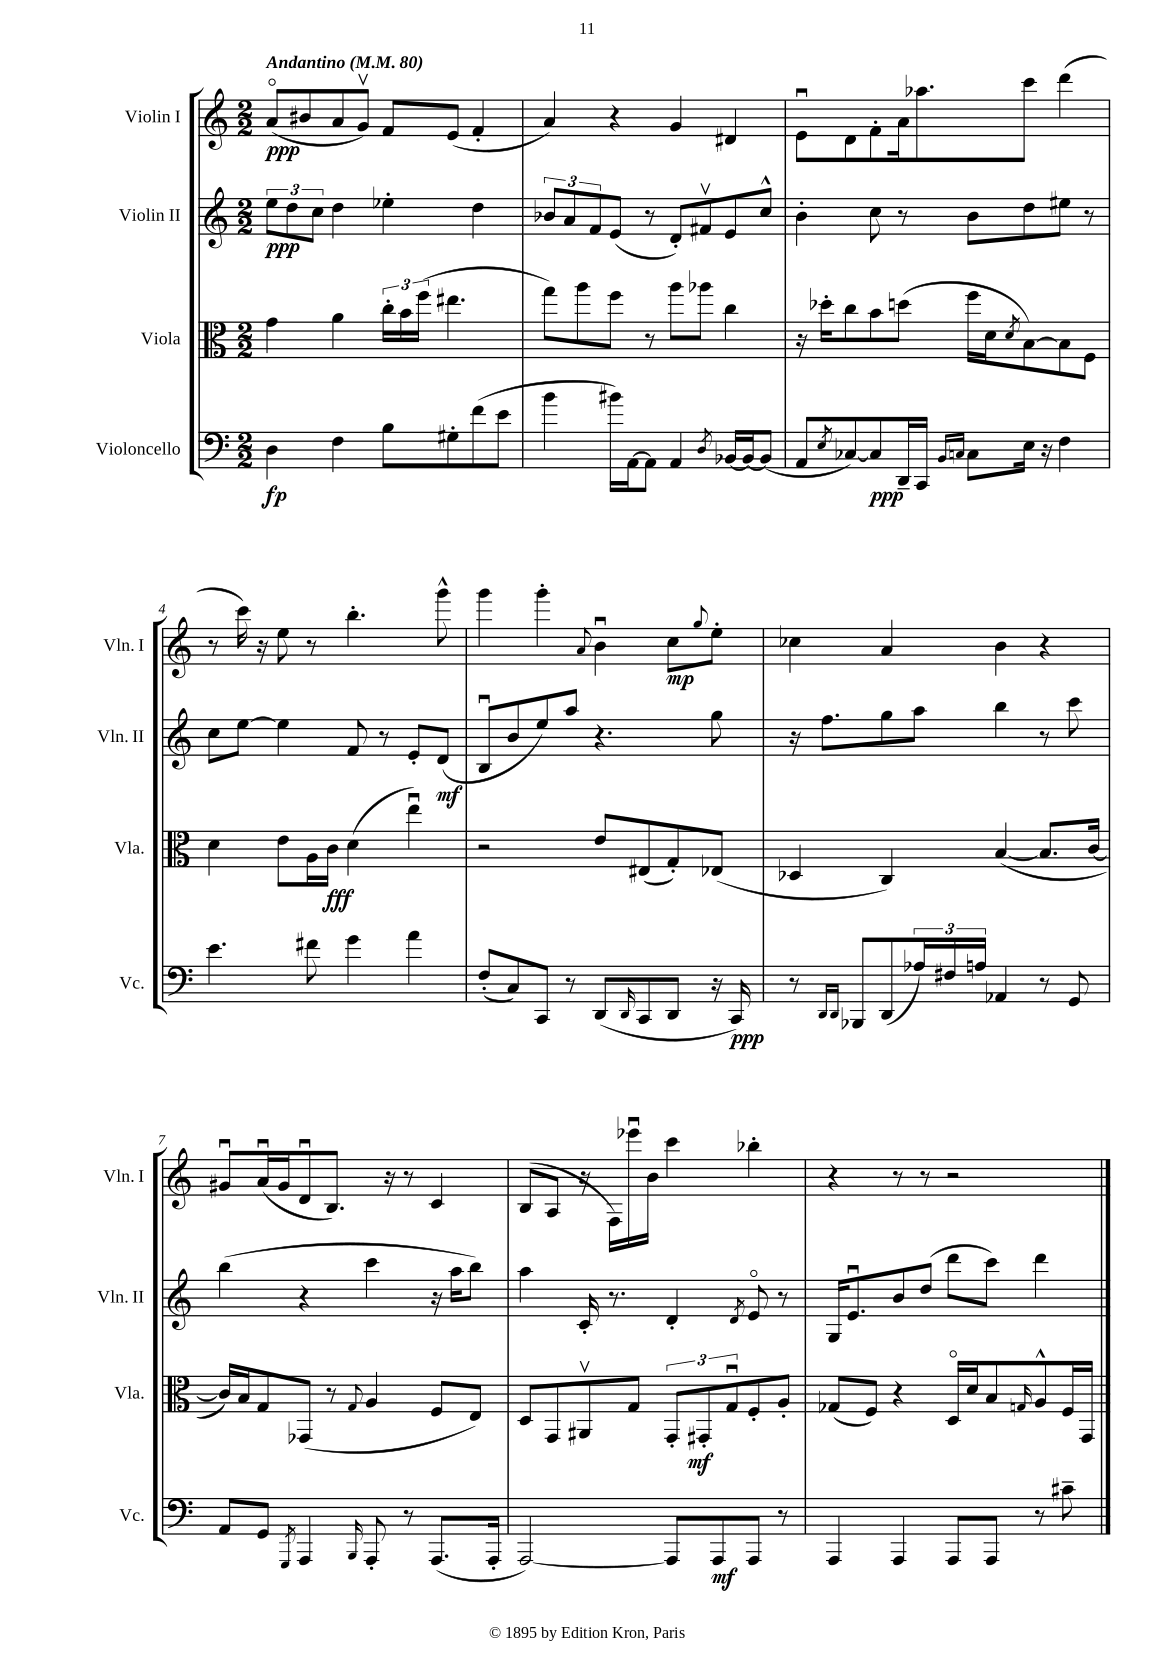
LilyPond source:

<<
\new StaffGroup <<
\new Staff = "s0" \with { instrumentName = "Violin I" shortInstrumentName = "Vln. I" } {
    \clef treble \key c \major \numericTimeSignature \time 2/2 \tempo "Andantino" 4 = 80
    a'8\flageolet\ppp( bis'8 a'8 g'8\upbow) f'8 e'8( f'4-. |
    a'4) r4 g'4 dis'4 |
    e'8\downbow d'8 f'8-. a'16 aes''8. c'''8 d'''4( |
    r8 c'''16) r16 e''8 r8 b''4.-. g'''8-^ |
    g'''4 g'''4-. \appoggiatura { a'8 } b'4\downbow c''8\mp \appoggiatura { g''8 } e''8-. |
    ces''4 a'4 b'4 r4 |
    gis'8\downbow a'16\downbow( gis'16 d'8\downbow b8.) r16 r8 c'4 |
    b8( a8 r16 f16) ees'''16\downbow b'16 c'''4 bes''4-. |
    r4 r8 r8 r2 \bar "|." |
}
\new Staff = "s1" \with { instrumentName = "Violin II" shortInstrumentName = "Vln. II" } {
    \clef treble \key c \major \numericTimeSignature \time 2/2
    \tuplet 3/2 { e''8\ppp d''8 c''8 } d''4 ees''4-. d''4 |
    \tuplet 3/2 { bes'8 a'8 f'8 } e'8( r8 d'8-.) fis'8\upbow e'8 c''8-^ |
    b'4-. c''8 r8 b'8 d''8 eis''8 r8 |
    c''8 e''8~ e''4 f'8 r8 e'8-. d'8\mf( |
    b8\downbow b'8 e''8) a''8 r4. g''8 |
    r16 f''8. g''8 a''8 b''4 r8 c'''8 |
    b''4( r4 c'''4 r16 a''16 b''8) |
    a''4 c'16-. r8. d'4-. \acciaccatura { d'8 } e'8\flageolet r8 |
    g16 e'8.\downbow b'8 d''8( d'''8 c'''8) d'''4 \bar "|." |
}
\new Staff = "s2" \with { instrumentName = "Viola" shortInstrumentName = "Vla." } {
    \clef alto \key c \major \numericTimeSignature \time 2/2
    g'4 a'4 \tuplet 3/2 { c''16-. b'16 f''16( } eis''4. |
    g''8) a''8 f''8 r8 a''8 aes''8 c''4 |
    r16 des''16-. c''8 b'8 d''8( f''16 d'16 \acciaccatura { d'8 } b8~) b8 f8 |
    d'4 e'8 a16 c'16\fff d'4( e''4\downbow) |
    r2 e'8 eis8( g8-.) ees8( |
    des4 c4) b4~( b8. c'16~ |
    c'16) b16 g8 ges,8( r8 \appoggiatura { g8 } a4 f8 e8) |
    d8 g,8 ais,8\upbow g8 \tuplet 3/2 { g,8-. gis,8-.\mf g8\downbow } f8-. a8-. |
    ges8( f8) r4 d16\flageolet d'16 b8 \grace { g16 } a8-^ f16 g,16 \bar "|." |
}
\new Staff = "s3" \with { instrumentName = "Violoncello" shortInstrumentName = "Vc." } {
    \clef bass \key c \major \numericTimeSignature \time 2/2
    d4\fp f4 b8 gis8-. f'8( e'8 |
    b'4 bis'16) a,16~ a,8 a,4 \acciaccatura { d8 } bes,16~ bes,16~ bes,8( |
    a,8 \acciaccatura { e8 } ces8~) ces8\ppp d,16-- c,16 \grace { b,16 c16 } c8 e16 r16 f4 |
    e'4. fis'8 g'4 a'4 |
    f8-.( c8) c,8 r8 d,8( \grace { d,16 } c,8 d,8 r16 c,16\ppp) |
    r8 \grace { d,16 d,16 } bes,,8 d,8( \tuplet 3/2 { aes16) fis16 a16 } aes,4 r8 g,8 |
    a,8 g,8 \acciaccatura { g,,8 } a,,4 \grace { b,,16 } a,,8-. r8 a,,8.( a,,16-. |
    a,,2~) a,,8 a,,8\mf a,,8 r8 |
    a,,4 a,,4 a,,8 a,,8 r8 cis'8-- \bar "|." |
}
>>
>>
